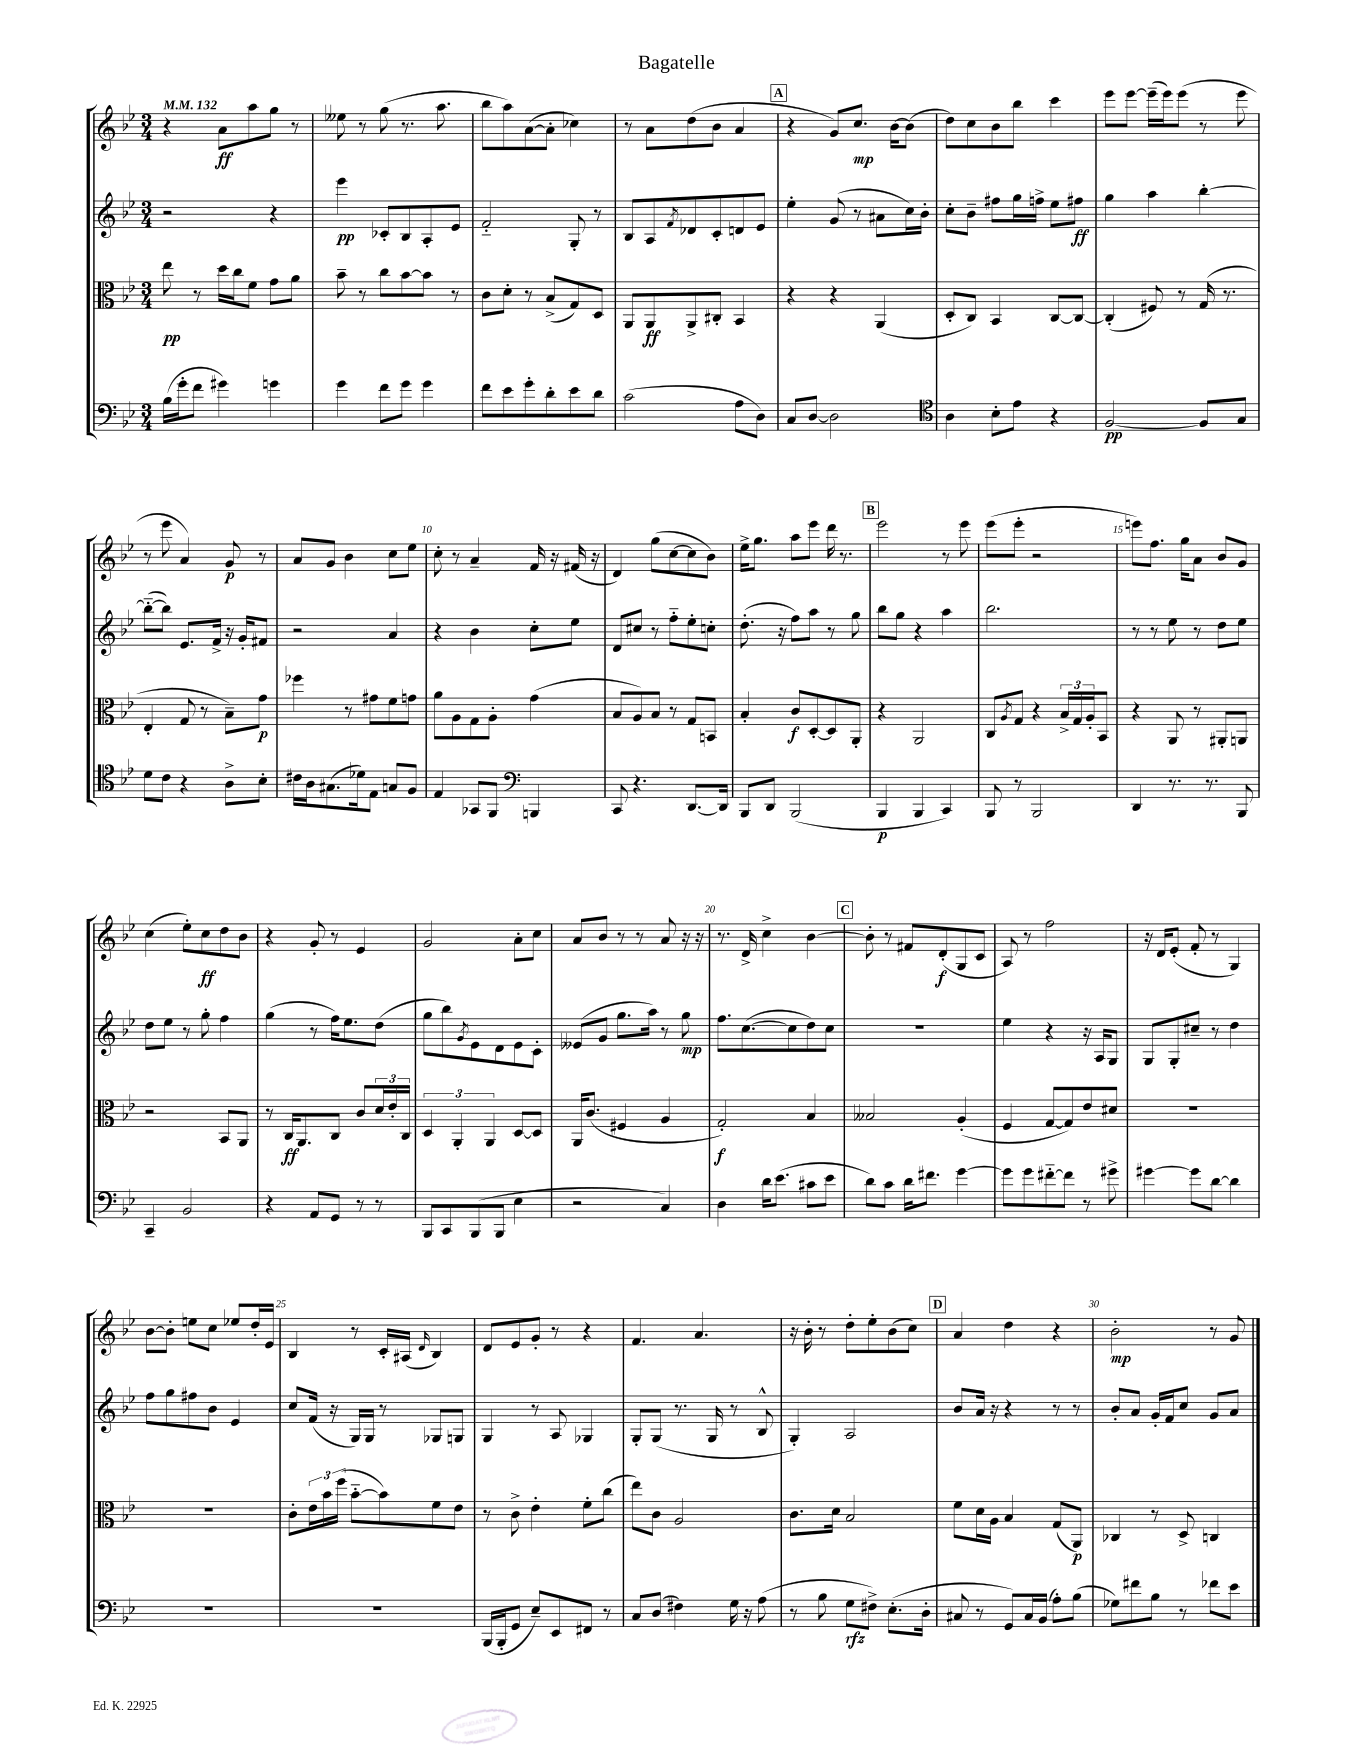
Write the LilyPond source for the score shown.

\header { title = "Bagatelle" }
<<
\new StaffGroup <<
\new Staff = "s0" {
    \clef treble \key bes \major \numericTimeSignature \time 3/4 \tempo 4 = 132
    r4 a'8\ff a''8 g''8 r8 |
    eeses''8 r8 g''8( r8. a''8. |
    bes''8 a''8) a'8~( a'8-. ces''4) |
    r8 a'8 d''8( bes'8 a'4 |
    \mark \markup { \box "A" } r4 g'8) c''8.\mp bes'16~ bes'8( |
    d''8) c''8 bes'8 bes''8 c'''4 |
    ees'''8 ees'''8~ ees'''16--( ees'''16) ees'''8( r8 ees'''8 |
    r8 ees'''8 a'4) g'8\p r8 |
    a'8 g'8 bes'4 c''8 ees''8 |
    c''8-. r8 a'4-- f'16 r16 fis'16( r16 |
    d'4) g''8( c''8~ c''8 bes'8) |
    ees''16-> g''8. a''8 ees'''8 d'''16 r8. |
    \mark \markup { \box "B" } ees'''2 r8 ees'''8 |
    ees'''8( ees'''8-. r2 |
    e'''8) f''8. g''16 a'8 bes'8 g'8 |
    c''4( ees''8-.) c''8\ff d''8 bes'8 |
    r4 g'8-. r8 ees'4 |
    g'2 a'8-. c''8 |
    a'8 bes'8 r8 r8 a'8 r16 r16 |
    r8. d'16-> c''4-> bes'4~ |
    \mark \markup { \box "C" } bes'8-. r8 fis'8 d'8-.\f( g8 c'8 |
    a8) r8 f''2 |
    r16 d'16 ees'8-.( f'8-. r8 g4) |
    bes'8~ bes'8-. e''8 c''8 ees''8 d''16-. ees'16 |
    bes4 r8 c'16-. ais16( \grace { d'16 } bes4) |
    d'8 ees'8 g'8-. r8 r4 |
    f'4. a'4. |
    r16 bes'16-. r8 d''8-. ees''8-. bes'8( c''8) |
    \mark \markup { \box "D" } a'4 d''4 r4 |
    bes'2-.\mp r8 g'8 \bar "|." |
}
\new Staff = "s1" {
    \clef treble \key bes \major \numericTimeSignature \time 3/4
    r2 r4 |
    ees'''4\pp ces'8-. bes8 a8-. ees'8 |
    f'2-_ g8-. r8 |
    bes8 a8 \acciaccatura { f'8 } des'8 c'8-. d'8 ees'8 |
    \mark \markup { \box "A" } ees''4-. g'8( r8 ais'8 c''16) bes'16-. |
    c''8-. bes'8-- fis''8 g''16 f''16-> ees''8 fis''8\ff |
    g''4 a''4 bes''4~-. |
    bes''8~-_( bes''8) ees'8. f'16-> r16 g'16-. fis'8 |
    r2 a'4 |
    r4 bes'4 c''8-. ees''8 |
    d'8 cis''8 r8 f''8-_ ees''8-. c''8-. |
    d''8.-.( r16 f''8) a''8 r8 g''8 |
    \mark \markup { \box "B" } bes''8 g''8 r4 a''4 |
    bes''2. |
    r8 r8 ees''8 r8 d''8 ees''8 |
    d''8 ees''8 r8 g''8-. f''4 |
    g''4( r8 f''16) ees''8. d''8( |
    g''8 bes''8) \acciaccatura { g'8 } ees'8 d'8 ees'8 c'8-. |
    eeses'8( g'8 g''8. a''16) r8 g''8\mp |
    f''8. c''8.~( c''8 d''8) c''8 |
    \mark \markup { \box "C" } R2. |
    ees''4 r4 r16 a16 g8 |
    g8 g8-. cis''8-- r8 d''4 |
    f''8 g''8 fis''8 bes'8 ees'4 |
    c''8 f'16( r16 g16) g16 r8 ges8 g8 |
    g4 r8 a8 ges4 |
    g8-. g8( r8. g16 r8 bes8-^ |
    g4-.) a2 |
    \mark \markup { \box "D" } bes'8 a'16 r16 r4 r8 r8 |
    bes'8-. a'8 g'16-. f'16 c''8 g'8 a'8 \bar "|." |
}
\new Staff = "s2" {
    \clef alto \key bes \major \numericTimeSignature \time 3/4
    ees''8\pp r8 d''16 c''16 f'8 g'8 a'8 |
    bes'8-- r8 c''8 bes'8~ bes'8 r8 |
    c'8 d'8-. r8 bes8->( g8) d8 |
    a,8 a,8\ff a,8-> cis8-. bes,4 |
    \mark \markup { \box "A" } r4 r4 a,4( |
    d8-. c8) bes,4 c8~ c8~ |
    c4-.( fis8) r8 g16( r8. |
    ees4-. g8 r8 bes8--) g'8\p |
    fes''4 r8 gis'8 f'8 g'8 |
    a'8 a8 g8 a8-. g'4( |
    bes8 a8) bes8 r8 g8 b,8 |
    bes4-. c'8\f d8~-. d8 a,8-. |
    \mark \markup { \box "B" } r4 a,2 |
    c8 \acciaccatura { a8 } g8 r4 \tuplet 3/2 { bes16-> g16 a16-. } bes,8 |
    r4 a,8 r8 ais,8-. a,8 |
    r2 bes,8 a,8 |
    r8 c16\ff a,8. c8 c'8 \tuplet 3/2 { d'16 ees'16-. c16 } |
    \tuplet 3/2 { d4 a,4-. a,4 } d8~ d8 |
    a,16 c'8.( fis4 a4 |
    g2-.\f) bes4 |
    \mark \markup { \box "C" } beses2 a4-.( |
    f4 g8~ g8) ees'8 dis'8 |
    R2. |
    R2. |
    c'8-. \tuplet 3/2 { ees'16 bes'16 f''16( } bes'8~-_ bes'8) f'8 ees'8 |
    r8 c'8-> ees'4-. f'8-. c''8( |
    ees''8) c'8 a2 |
    c'8. d'16 bes2 |
    \mark \markup { \box "D" } f'8 d'16 a16 bes4 g8( a,8\p) |
    ces4 r8 d8-> c4 \bar "|." |
}
\new Staff = "s3" {
    \clef bass \key bes \major \numericTimeSignature \time 3/4
    bes16( g'16-. f'8 gis'4) g'4 |
    g'4 f'8 g'8 g'4 |
    f'8 ees'8 g'8-. d'8-. ees'8 d'8 |
    c'2( a8 d8) |
    \mark \markup { \box "A" } c8 d8~ d2 |
    \clef tenor a4 bes8-. ees'8 r4 |
    f2~\pp f8 g8 |
    d'8 c'8 r4 a8-> bes8-. |
    cis'16 a16 gis8.( des'16) ees8 g8 f8 |
    ees4 ges,8 f,8 \clef bass b,,4 |
    c,8 r4. d,8.~ d,16 |
    bes,,8 d,8 bes,,2( |
    \mark \markup { \box "B" } bes,,4\p bes,,4 c,4) |
    bes,,8 r8 bes,,2 |
    d,4 r8. r8. bes,,8 |
    c,4-- bes,2 |
    r4 a,8 g,8 r8 r8 |
    bes,,8 c,8 bes,,8( bes,,8 ees4 |
    r2 c4) |
    d4 d'16 ees'8.( cis'8 ees'8 |
    \mark \markup { \box "C" } d'8) c'8 d'16 fis'8. g'4~ |
    g'8 g'8 fis'8~-_ fis'8 r8 gis'8-> |
    gis'4~ gis'8 d'8~ d'4 |
    R2. |
    R2. |
    bes,,16( bes,,16-. g,8 ees8--) ees,8 fis,8 r8 |
    c8 d8( fis4) g16 r16 a8( |
    r8 bes8 g8\rfz fis8->) ees8.-.( d16-. |
    \mark \markup { \box "D" } cis8 r8 g,8) cis16 bes,16( a8-.) bes8( |
    ges8) fis'8 bes8 r8 fes'8 ees'8 \bar "|." |
}
>>
>>
\layout { \context { \Score \override BarNumber.break-visibility = ##(#f #t #t) barNumberVisibility = #(every-nth-bar-number-visible 5) } }
